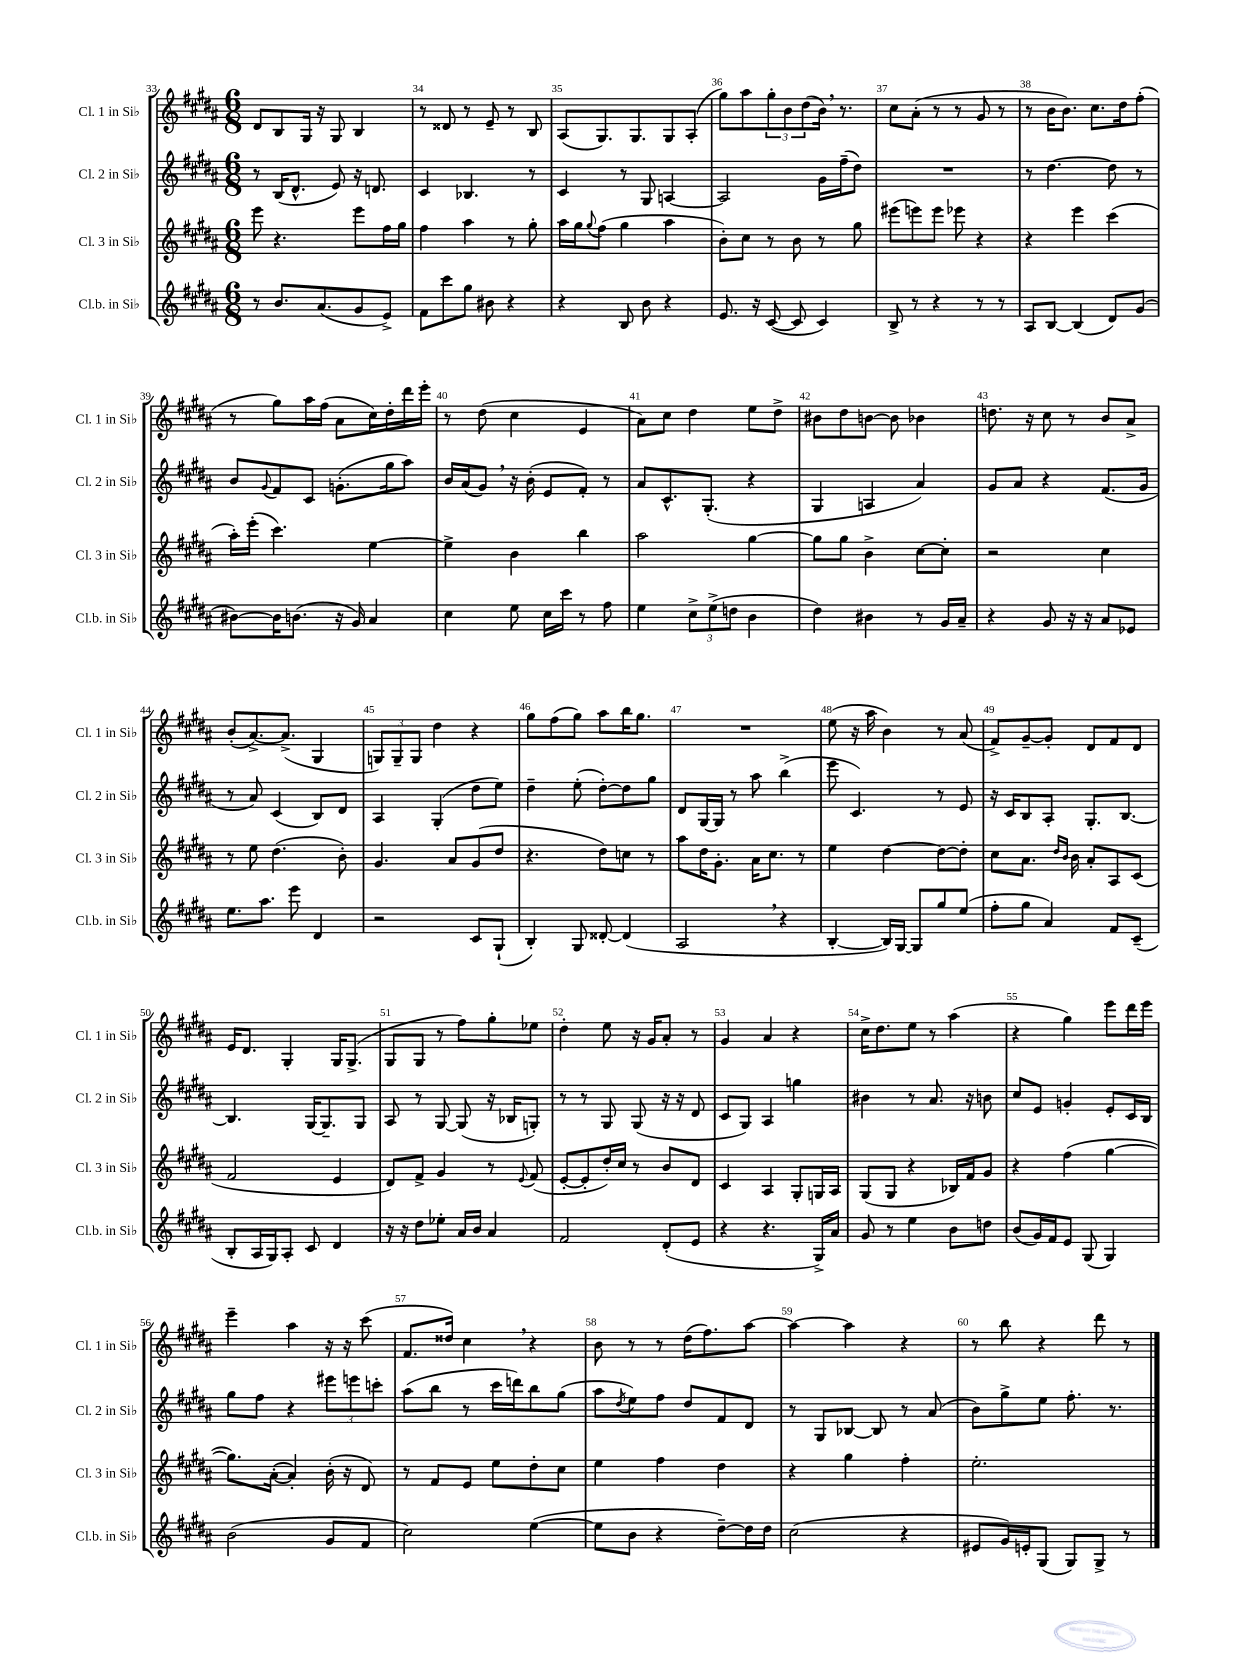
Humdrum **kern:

**kern	**kern	**kern	**kern
*part4	*part3	*part2	*part1
*staff4	*staff3	*staff2	*staff1
*I"Cl.b. in Si♭	*I"Cl. 3 in Si♭	*I"Cl. 2 in Si♭	*I"Cl. 1 in Si♭
*I'Cl.b. in Si♭	*I'Cl. 3 in Si♭	*I'Cl. 2 in Si♭	*I'Cl. 1 in Si♭
*clefG2	*clefG2	*clefG2	*clefG2
*k[f#c#g#d#a#]	*k[f#c#g#d#a#]	*k[f#c#g#d#a#]	*k[f#c#g#d#a#]
*M6/8	*M6/8	*M6/8	*M6/8
=33	=33	=33	=33
8r	8eee\	8r	8d#/L
8.b/L	4.r	(16B/KL	8B/
.	.	8.d#^^/J	.
.	.	.	16G#/Jk
(8.a#/	.	.	16r
.	.	8e/)	8G#/
8g#/	8eee\L	16r	4B/
.	.	8.dn/	.
8e^/J)	16ff#\L	.	.
.	16gg#\JJ	.	.
=34	=34	=34	=34
8f#\L	4ff#\	4c#/	8r
8ccc#\	.	.	8d##X/
8gg#\J	4aa#\	4.B-X/	8r
8b#X\	.	.	8e~/
4r	8r	.	8r
.	8gg#'\	8r	8B/
=35	=35	=35	=35
4r	16aa#\LL	4c#/	(8A#/L
.	16gg#\J	.	.
.	8qqgg#/	.	.
.	(8ff#\J	.	8.G#/)
8B/	4gg#\	8r	.
.	.	.	8.G#/
8b\	.	8G#/	.
4r	4aa#\	[4An/	8G#/
.	.	.	(8A#'/J
=36	=36	=36	=36
8.e/	8b'\L)	2A/]	8gg#\L)
.	8cc#\J	.	8aa#\
16r	.	.	.
([8c#/	8r	.	12gg#'\
.	.	.	12b\
8c#/]	8b\	.	.
.	.	.	(12dd#\
4c#/)	8r	16g#\LL	16b,\Jk)
.	.	(16ff#~\J	8.r
.	8gg#\	8dd#\J)	.
=37	=37	=37	=37
8B^/	(8eee#X\L	2.r	8cc#\L
8r	8eeen\)	.	(8a#'\J
4r	8eee\J	.	8r
.	8eee-X\	.	8r
8r	4r	.	8g#/
8r	.	.	8r
=38	=38	=38	=38
8A#/L	4r	8r	8r
[8B/J	.	[4.dd#\	16b\KL
.	.	.	8.b\J)
(4B/]	4eee\	.	.
.	.	.	8.cc#\L
8d#/L)	(4ccc#\	8dd#\]	.
.	.	.	16dd#\k
(8g#/J	.	8r	(8ff#'\J
!!LO:LB:g=z
=39	=39	=39	=39
[8b#X\L)	16aa#'\LL)	8b/L	8r
.	(16eee'\JJ	.	.
.	.	8qqg#/	.
16b#\K]	4.ccc#\)	8f#/	8gg#\L)
(8.bn\J	.	.	.
.	.	8c#/J	16aa#\L
.	.	.	(16ff#\JJ
16r	.	(8.gn'\L	8a#\L
16g#/)	.	.	.
4a#/	[4ee\	.	16cc#\L)
.	.	16gg#\k	16dd#'\
.	.	8aa#\J)	16ddd#\
.	.	.	16eee'\JJ
=40	=40	=40	=40
4cc#\	4ee^\]	16b/LL	8r
.	.	(16a#/J	.
.	.	8g#,/J)	(8dd#\
8ee\	4b\	16r	4cc#\
.	.	(16b'\	.
16cc#\LL	.	8e/L	.
16ccc#\JJ	.	.	.
8r	4bb\	8f#'/J)	4e/
8ff#\	.	8r	.
=41	=41	=41	=41
4ee\	2aa#\	8a#/L	8a#\L)
.	.	8.c#^^/	8cc#\J
12cc#^\L	.	.	4dd#\
.	.	(8.G#'/J	.
(12ee^\	.	.	.
12ddn\J	.	.	.
4b\	[4gg#\	4r	8ee\L
.	.	.	8dd#^\J
=42	=42	=42	=42
4dd#\)	8gg#\L]	4G#/	8b#X\L
.	8gg#\J	.	8dd#\
4b#X\	4b^\	4An/	[8bn\J
.	.	.	8b\]
8r	[8cc#\L	4a#/)	4b-X\
16g#/LL	8cc#'\J]	.	.
16a#~/JJ	.	.	.
=43	=43	=43	=43
4r	2r	8g#/L	8.ddn\
.	.	8a#/J	.
.	.	.	16r
8g#/	.	4r	8cc#\
16r	.	.	8r
16r	.	.	.
8a#/L	4cc#\	(8.f#/L	8b/L
8e-X/J	.	.	8a#^/J
.	.	16g#/Jk	.
!!LO:LB:g=z
=44	=44	=44	=44
8.ee\L	8r	8r	(8b'/L
.	8ee\	8a#/)	[8.a#^/)
8.aa#\J	.	.	.
.	(4.dd#\	(4c#/	.
.	.	.	(8.a#^/J]
8eee\	.	.	.
4d#/	.	8B/L)	4G#/
.	8b'\)	8d#/J	.
=45	=45	=45	=45
2r	4.g#/	4A#/	12Gn/L)
.	.	.	12G~/
.	.	.	12G/J
.	.	(4G#'/	4dd#\
.	8a#/L	.	.
8c#/L	(8g#/	8dd#\L	4r
(8G#`/J	8dd#/J	8ee\J)	.
=46	=46	=46	=46
4B'/)	4.r	4dd#~\	8gg#\L
.	.	.	(8ff#\
8G#/	.	(8ee'\	8gg#\J)
[8d##X'/	8dd#\L)	[8dd#'\L)	8aa#\L
(4d##/]	8ccn\J	8dd#\]	16bb\K
.	.	.	8.gg#\J
.	8r	8gg#\J	.
=47	=47	=47	=47
2A#,/	8aa#\L	8d#/L	2.r
.	16dd#\K	[16G#/L	.
.	8.g#'\J	16G#/JJ]	.
.	.	8r	.
.	16a#\KL	8aa#\	.
.	8.cc#\J	.	.
4r	.	(4bb^\	.
.	8r	.	.
=48	=48	=48	=48
[4B'/	4ee\	8eee\	(8ee\
.	.	4.c#/)	16r
.	.	.	16aa#\
16B/LL])	[4dd#\	.	4b\)
[16G#/JJ	.	.	.
8G#/L]	.	.	.
8gg#/	8dd#\L_	8r	8r
(8ee/J	8dd#'\J]	8e/	(8a#/
=49	=49	=49	=49
8ff#'\L	8cc#\L	16r	8f#^/L)
.	.	16c#/KL	.
8gg#\J	8.a#\J	8B/	[8g#~/
4a#/)	.	8A#'/J	8g#'/J]
.	16qqdd#/LL	.	.
.	16qqb/JJ	.	.
.	16b\	.	.
.	8a#'/L	8.G#'/L	8d#/L
8f#/L	8A#/	.	8f#/
.	.	[8.B/J	.
(8c#~/J	(8c#/J	.	8d#/J
!!LO:LB:g=z
=50	=50	=50	=50
8B'/L	2f#/	4.B/]	16e/KL
.	.	.	8.d#/J
16A#/L	.	.	.
16G#/J)	.	.	.
8A#'/J	.	.	4G#'/
8c#/	.	[16G#/KL	.
.	.	8.G#~/]	.
4d#/	4e/	.	16G#/KL
.	.	.	(8.G#^/J
.	.	8G#/J	.
=51	=51	=51	=51
16r	8d#/L)	8A#/	8G#/L
16r	.	.	.
8dd#\L	8f#^/J	8r	8G#/J
8ee-X'\J	4g#/	[8G#/	8r
16a#/LL	.	(8G#/]	8ff#\L)
16b/JJ	.	.	.
4a#/	8r	16r	8gg#'\
.	.	16B-X/KL	.
.	8qqe/	.	.
.	(8f#/	8Gn'/J)	8ee-X\J
=52	=52	=52	=52
2f#/	[8e'/L	8r	4dd#'\
.	8e'/]	8r	.
.	16dd#'/L)	8G#/	8ee\
.	16cc#/JJ	.	.
.	8r	(8G#/	16r
.	.	.	16g#/KL
(8d#'/L	8b/L	16r	8a#'/J
.	.	16r	.
8e/J	8d#/J	8d#/	8r
=53	=53	=53	=53
4r	4c#/	8c#/L	4g#/
.	.	8G#/J)	.
4.r	4A#/	4A#/	4a#/
.	8G#'/L	4ggn\	4r
16G#^/LL)	16Gn/L	.	.
16a#/JJ	16A#/JJ	.	.
=54	=54	=54	=54
8g#/	(8G#/L	4b#X\	16cc#^\KL
.	.	.	8.dd#\
8r	8G#/J	.	.
4ee\	4r	8r	8ee\J
.	.	8.a#/	8r
8b\L	16B-X/LL)	.	(4aa#\
.	16f#/J	16r	.
8ddn\J	8g#/J	8bn\	.
=55	=55	=55	=55
(8b/L	4r	8cc#/L	4r
16g#/L)	.	8e/J	.
16f#/J	.	.	.
8e/J	(4ff#\	4gn'/	4gg#\)
(8G#/	.	.	.
4G#/)	[4gg#\	8e'/L	8eee\L
.	.	16c#/L	16ddd#\L
.	.	16B/JJ	16eee\JJ
!!LO:LB:g=z
=56	=56	=56	=56
(2b\	8.gg#\L])	8gg#\L	4eee~\
.	.	8ff#\J	.
.	([16a#'\Jk	.	.
.	4a#'/])	4r	4aa#\
8g#/L	(16b'\	12eee#X\L	16r
.	16r	.	16r
.	.	12eeen\	.
8f#/J	8d#/)	.	(8ccc#\
.	.	12cccn'\J	.
=57	=57	=57	=57
2cc#\)	8r	(8aa#\L	8.f#/L
.	8f#/L	8bb\J	.
.	.	.	16dd##X/Jk)
.	8e/J	8r	4cc#,\
.	8ee\L	16ccc#\LL	.
.	.	16dddn\J)	.
([4ee\	8dd#'\	8bb\	4r
.	8cc#\J	(8gg#\J	.
=58	=58	=58	=58
8ee\L]	4ee\	8aa#\L	8b\
.	.	8qdd#/	.
8b\J	.	8ee\)	8r
4r	4ff#\	8ff#\J	8r
.	.	8dd#/L	(16dd#\KL
.	.	.	8.ff#\)
[8dd#~\L)	4dd#\	8f#/	.
16dd#\L]	.	8d#/J	[8aa#\J
16dd#\JJ	.	.	.
=59	=59	=59	=59
(2cc#\	4r	8r	4aa#\_
.	.	8G#/L	.
.	4gg#\	[8B-X/J	4aa#\]
.	.	8B-/]	.
4r	4ff#'\	8r	4r
.	.	(8a#/	.
=60	=60	=60	=60
8e#X/L	2.ee'\	8b\L)	8r
16g#/L)	.	8gg#^\	8bb\
16en'/J	.	.	.
(8G#/J	.	8ee\J	4r
8G#/L)	.	8.ff#'\	.
8G#^/J	.	.	8ddd#\
.	.	8.r	.
8r	.	.	8r
==	==	==	==
*-	*-	*-	*-
